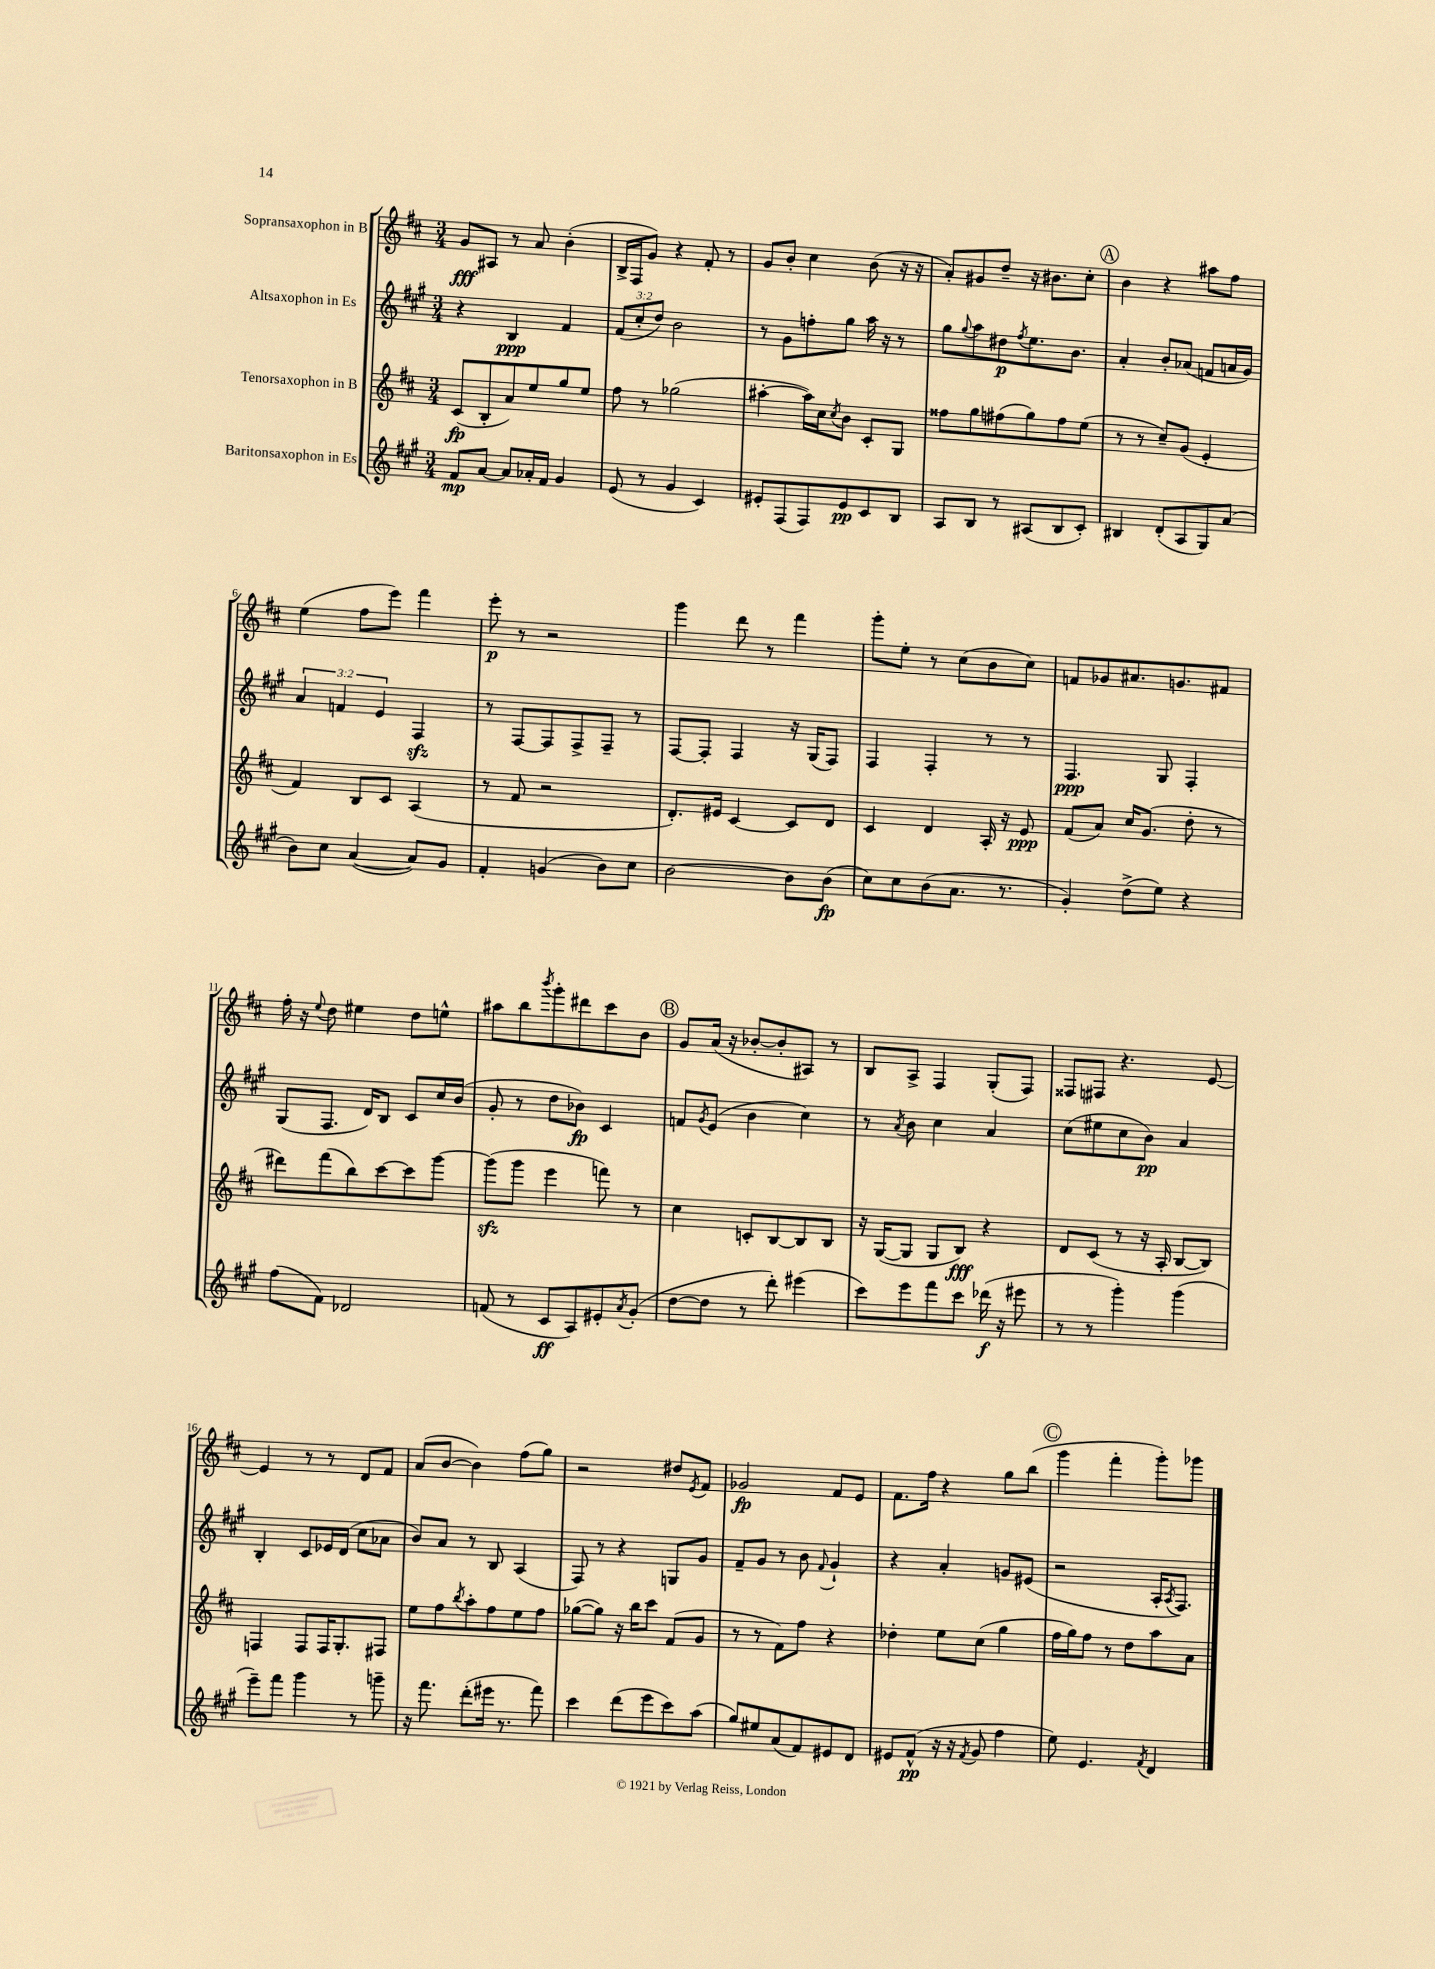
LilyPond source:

<<
\new StaffGroup <<
\new Staff = "s0" \with { instrumentName = "Sopransaxophon in B" } {
    \clef treble \key d \major \numericTimeSignature \time 3/4
    g'8\fff ais8 r8 a'8 b'4-.( |
    b16-> fis16 g'8) r4 fis'8-. r8 |
    g'8 b'8-. cis''4 b'8( r16 r16 |
    a'8-.) gis'8 d''8-- r16 bis'8. cis''8-. |
    \mark \markup { \circle "A" } b'4 r4 ais''8 fis''8 |
    e''4( fis''8 e'''8) fis'''4 |
    e'''8-.\p r8 r2 |
    g'''4 d'''8 r8 fis'''4 |
    g'''8-. e''8-. r8 cis''8( b'8 cis''8) |
    f'8 ges'8 ais'8. g'8. fis'8 |
    fis''16-. r16 \appoggiatura { e''8 } d''8 eis''4 d''8 e''8-^ |
    ais''8 b''8 \acciaccatura { b'''8 } g'''8-. dis'''8 cis'''8 b'8 |
    \mark \markup { \circle "B" } g'8 a'16( r16 bes'8~-. bes'8-. ais8) r8 |
    b8 a8-> fis4 g8-.( fis8) |
    fisis8 fis8 r4. e'8~ |
    e'4 r8 r8 d'8 fis'8 |
    a'8( b'8~ b'4) fis''8( g''8) |
    r2 dis''8 \acciaccatura { e'8 } fis'8 |
    ges'2\fp fis'8 e'8 |
    fis'8. fis''16 r4 g''8 b''8( |
    \mark \markup { \circle "C" } g'''4 fis'''4-. g'''8-.) ges'''8 \bar "|." |
}
\new Staff = "s1" \with { instrumentName = "Altsaxophon in Es" } {
    \clef treble \key a \major \numericTimeSignature \time 3/4 \override Staff.TupletNumber.text = #tuplet-number::calc-fraction-text
    r4 b4\ppp fis'4 |
    \tuplet 3/2 { fis'8( cis''8-. d''8) } b'2 |
    r8 gis'8 f''8-. gis''8 a''16 r16 r8 |
    gis''8 \appoggiatura { gis''8 } a''8 dis''8\p \acciaccatura { fis''8 } e''8. b'8. |
    \mark \markup { \circle "A" } a'4-. b'8-. aes'8( f'8 a'16 gis'16) |
    \tuplet 3/2 { a'4 f'4 e'4 } fis4\sfz |
    r8 fis8~ fis8 fis8-> fis8-- r8 |
    fis8~ fis8-. fis4 r16 gis16( fis8) |
    fis4 fis4-. r8 r8 |
    fis4.\ppp gis8 fis4-. |
    gis8( fis8. d'16) b8 cis'8 cis''16 b'16( |
    gis'8-. r8 d''8 bes'8\fp) cis'4 |
    \mark \markup { \circle "B" } f'8 \acciaccatura { gis'8 } e'8( b'4 cis''4) |
    r8 \acciaccatura { a'8 } b'8 cis''4 a'4 |
    cis''8( eis''8 cis''8 b'8\pp) a'4 |
    b4-. cis'8 ees'16 d'16( cis''8 aes'8 |
    b'8) a'8 r8 b8 a4( |
    fis8) r8 r4 g8 gis'8 |
    fis'8-- gis'8 r8 b'8 \appoggiatura { fis'8 } gis'4-! |
    r4 a'4-. g'8 eis'8( |
    \mark \markup { \circle "C" } r2 a16-. \acciaccatura { a8 } fis8.) \bar "|." |
}
\new Staff = "s2" \with { instrumentName = "Tenorsaxophon in B" } {
    \clef treble \key d \major \numericTimeSignature \time 3/4
    cis'8\fp( b8-. a'8) e''8 g''8 e''8 |
    fis''8 r8 ges''2( |
    ais''4~-. ais''16) cis''16 \acciaccatura { cis''8 } b'8 cis'8-. g8 |
    fisis''8 g''8 fis''8( g''8) fis''8 e''8( |
    \mark \markup { \circle "A" } r8 r8 cis''8--) g'8( e'4-. |
    fis'4) b8 cis'8 a4( |
    r8 fis'8 r2 |
    d'8.-.) eis'16 cis'4~ cis'8 d'8 |
    cis'4 d'4 a16-. r16 e'8\ppp |
    fis'8( a'8) cis''16 g'8.( d''8-. r8 |
    dis'''8) fis'''8( b''8) cis'''8~ cis'''8 g'''8~ |
    g'''8\sfz( g'''8 e'''4 f'''8) r8 |
    \mark \markup { \circle "B" } cis''4 c'8-. b8~ b8 b8 |
    r16 g16~( g8 g8 b8\fff) r4 |
    d'8 cis'8( r8 r16 a16-. b8~ b8) |
    f4 f8 f16 g8.-. fis8 |
    e''8 fis''8 \acciaccatura { b''8 } a''8-. fis''8 e''8 fis''8 |
    ges''8~( ges''8) r16 b''16 cis'''8 fis'8( g'8 |
    r8 r8 fis'8) fis''8 r4 |
    des''4-. e''8 cis''8( g''4 |
    \mark \markup { \circle "C" } fis''16 g''16) fis''8 r8 d''8 a''8 a'8 \bar "|." |
}
\new Staff = "s3" \with { instrumentName = "Baritonsaxophon in Es" } {
    \clef treble \key a \major \numericTimeSignature \time 3/4
    fis'8\mp a'8~ a'8 aes'16-. fis'16 gis'4 |
    e'8( r8 gis'4 cis'4) |
    eis'8-. fis8( fis8) eis'8\pp cis'8 b8 |
    a8 b8 r8 ais8( b8 cis'8-.) |
    \mark \markup { \circle "A" } bis4 d'8-.( a8 gis8) a'8( |
    b'8) cis''8 a'4~( a'8) gis'8 |
    fis'4-. g'4( b'8) cis''8 |
    b'2~ b'8 b'8\fp( |
    cis''8) cis''8 b'8( a'8. r8. |
    gis'4-.) d''8->( e''8) r4 |
    fis''8( fis'8) des'2 |
    f'8( r8 cis'8\ff a8) eis'8-. \acciaccatura { a'8 } gis'8-.( |
    \mark \markup { \circle "B" } d''8~ d''8 r8 d'''8-.) eis'''4( |
    cis'''8) e'''8 fis'''8 cis'''8 des'''16\f( r16 eis'''8 |
    r8 r8 gis'''4-.) gis'''4( |
    e'''8--) fis'''8 gis'''4 r8 g'''8-- |
    r16 fis'''8. d'''8-.( eis'''16 r8. fis'''8) |
    cis'''4 d'''8( e'''8 cis'''8) a''8( |
    gis''8) eis''8 a'8( fis'8) eis'8 d'8 |
    eis'8 fis'8-^\pp( r16 r16 \acciaccatura { fis'8 } gis'8 fis''4 |
    \mark \markup { \circle "C" } e''8) e'4. \acciaccatura { fis'8 } d'4 \bar "|." |
}
>>
>>
